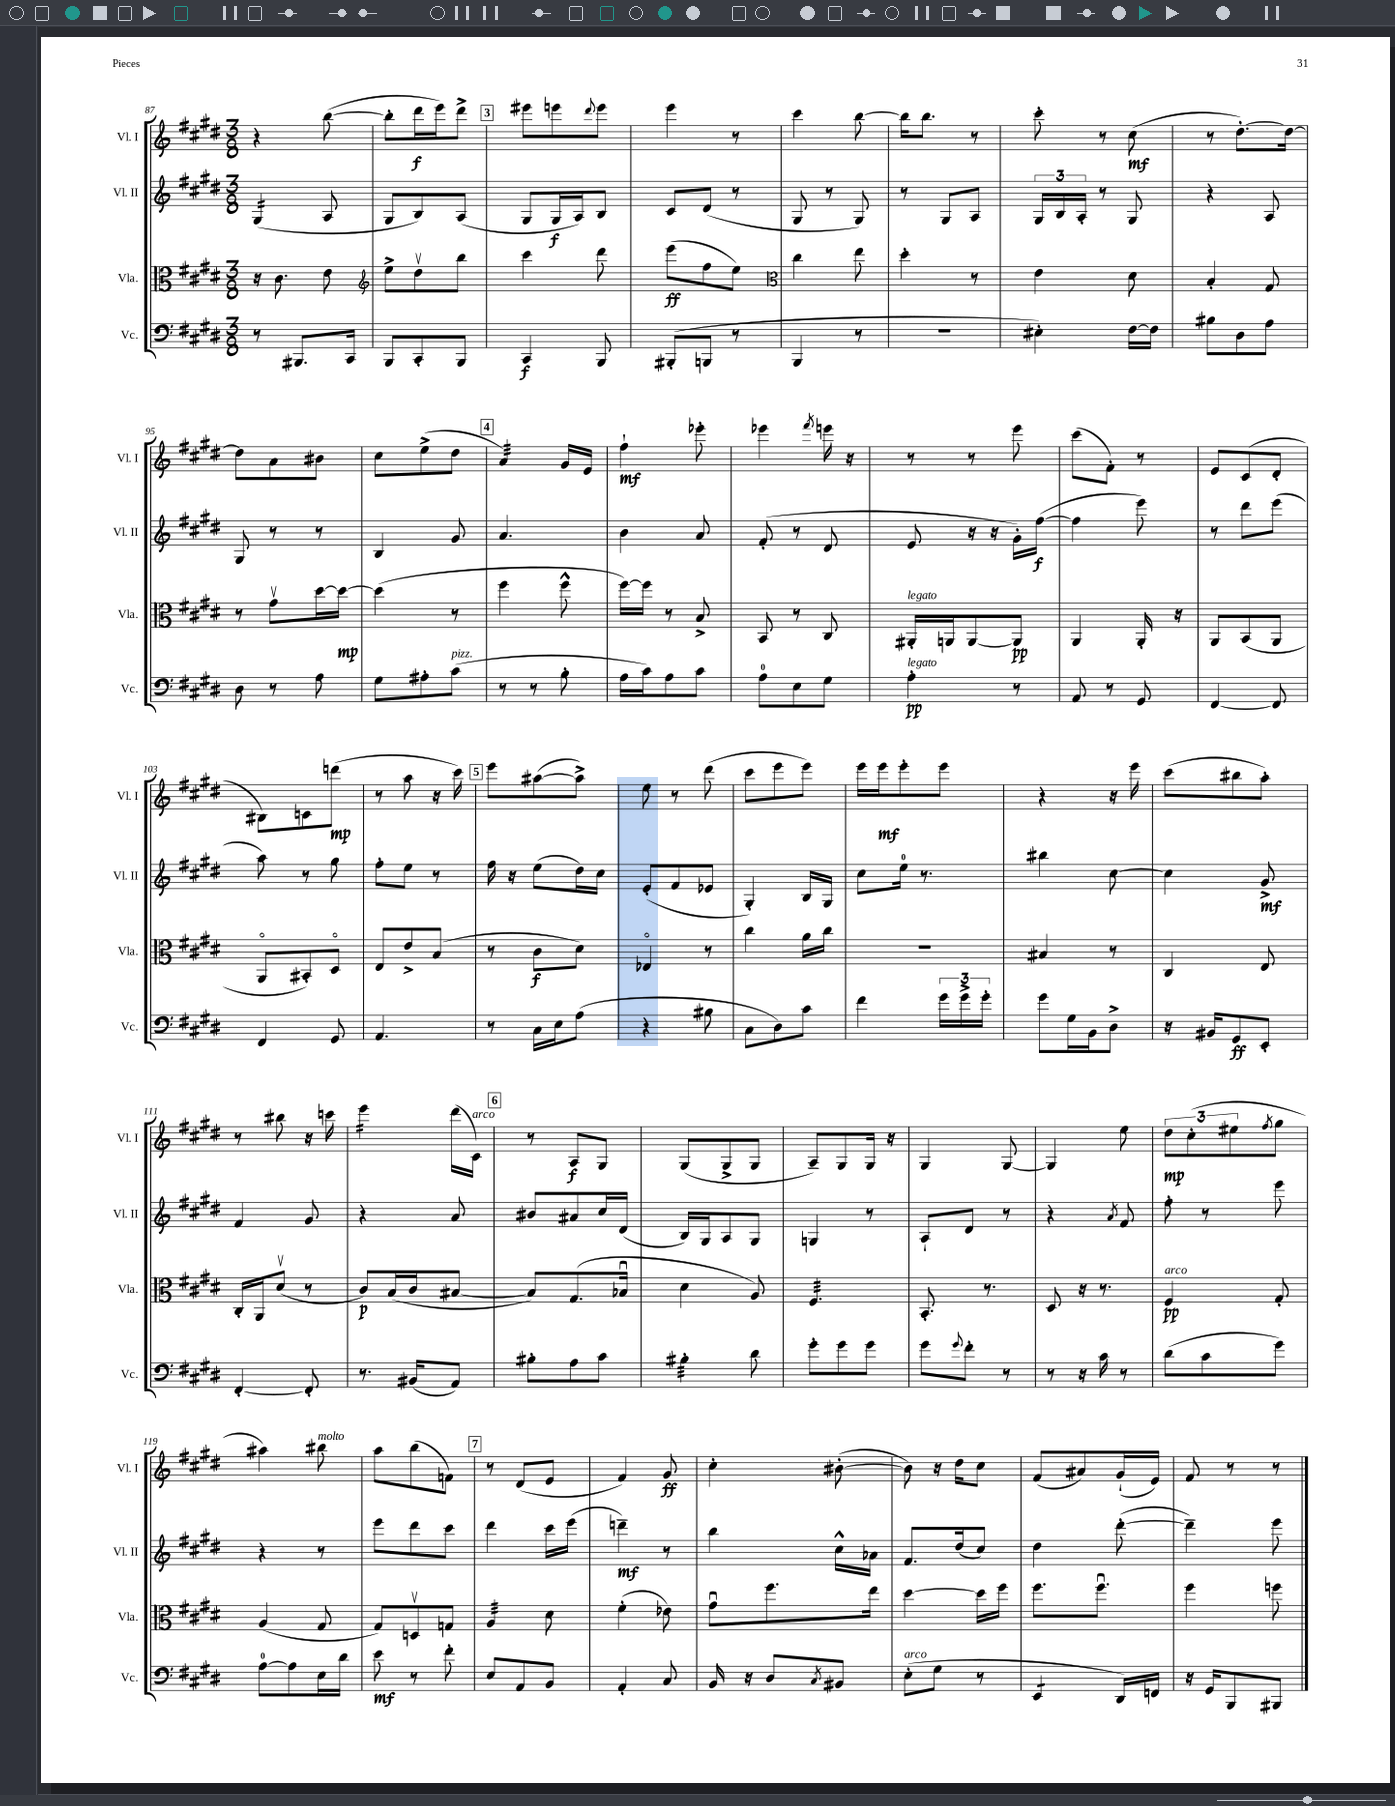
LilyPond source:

<<
\new StaffGroup <<
\new Staff = "s0" \with { instrumentName = "Vl. I" shortInstrumentName = "Vl. I" } {
    \clef treble \key e \major \numericTimeSignature \time 3/8
    r4 b''8~( |
    b''8-. dis'''16\f e'''16) dis'''8-> |
    \mark \markup { \box "3" } eis'''8 e'''8 \appoggiatura { dis'''8 } e'''8 |
    e'''4 r8 |
    cis'''4 b''8~ |
    b''16 b''8. r8 |
    cis'''8-. r8 cis''8\mf( |
    r8 dis''8.~-.) dis''16~ |
    dis''8 a'8 bis'8 |
    cis''8 e''8->( dis''8 |
    \mark \markup { \box "4" } a'4:32) gis'16 e'16 |
    fis''4-!\mf ees'''8-. |
    ees'''4 \acciaccatura { fis'''8 } e'''16 r16 |
    r8 r8 e'''8 |
    cis'''8( fis'8-.) r8 |
    e'8 cis'8( dis'8-. |
    bis8) c'8 d'''8\mp( |
    r8 a''8 r16 cis'''16) |
    \mark \markup { \box "5" } e'''8 ais''8~( ais''8->) |
    e''8 r8 dis'''8( |
    cis'''8 e'''8 e'''8) |
    e'''16 e'''16\mf e'''8-. e'''8 |
    r4 r16 e'''16 |
    cis'''8( bis''8 a''8-.) |
    r8 bis''8 r16 c'''16 |
    e'''4:16 dis'''16( cis'16^\markup { \italic "arco" }) |
    \mark \markup { \box "6" } r8 a8\f gis8 |
    gis8( gis8-> gis8 |
    a8--) gis8 gis16 r16 |
    gis4 gis8~ |
    gis4 e''8 |
    \tuplet 3/2 { dis''8\mp cis''8-.( eis''8 } \acciaccatura { fis''8 } gis''8 |
    ais''4) bis''8^\markup { \italic "molto" } |
    a''8 b''8( f'8) |
    \mark \markup { \box "7" } r8 dis'8( e'8 |
    fis'4) gis'8\ff |
    cis''4-. bis'8~-.( |
    bis'8) r16 dis''16 cis''8 |
    fis'8( ais'8) gis'16-!( e'16) |
    fis'8 r8 r8 \bar "|." |
}
\new Staff = "s1" \with { instrumentName = "Vl. II" shortInstrumentName = "Vl. II" } {
    \clef treble \key e \major \numericTimeSignature \time 3/8
    gis4:16( a8 |
    gis8 b8) a8( |
    \mark \markup { \box "3" } gis8 gis16\f a16) b8 |
    cis'8 dis'8( r8 |
    gis8 r8 gis8) |
    r8 gis8 a8 |
    \tuplet 3/2 { gis16 b16 a16-. } r8 gis8 |
    r4 a8 |
    gis8 r8 r8 |
    b4 gis'8 |
    \mark \markup { \box "4" } a'4. |
    b'4 a'8 |
    fis'8-.( r8 dis'8 |
    e'8 r16 r16 gis'16-.) fis''16~\f( |
    fis''4 e'''8) |
    r8 dis'''8 e'''8( |
    a''8) r8 gis''8 |
    fis''8-. e''8 r8 |
    \mark \markup { \box "5" } fis''16 r16 e''8( dis''16) cis''16 |
    e'8-.( fis'8 ees'8 |
    gis4-.) b16 gis16 |
    cis''8 e''16-0 r8. |
    bis''4 cis''8~ |
    cis''4 gis'8->\mf |
    fis'4 gis'8 |
    r4 a'8 |
    \mark \markup { \box "6" } bis'8 ais'8 cis''16 dis'16( |
    b16) gis16 a8 gis8 |
    g4 r8 |
    a8-! dis'8 r8 |
    r4 \acciaccatura { a'8 } fis'8 |
    fis''8-. r8 e'''8 |
    r4 r8 |
    e'''8 dis'''8 cis'''8 |
    \mark \markup { \box "7" } dis'''4 cis'''16 e'''16( |
    d'''4--\mf) r8 |
    b''4 cis''16-^ aes'16 |
    fis'8. dis''16( cis''8) |
    dis''4 dis'''8~-.( |
    dis'''4--) e'''8 \bar "|." |
}
\new Staff = "s2" \with { instrumentName = "Vla." shortInstrumentName = "Vla." } {
    \clef alto \key e \major \numericTimeSignature \time 3/8
    r16 cis'8. e'8 |
    \clef treble e''8-> dis''8\upbow b''8 |
    \mark \markup { \box "3" } cis'''4 dis'''8 |
    e'''8\ff( fis''8 e''8) |
    \clef alto cis''4 e''8 |
    dis''4-. r8 |
    e'4 dis'8 |
    b4-. gis8 |
    r8 gis'8\upbow dis''16~ dis''16~\mp |
    dis''4( r8 |
    \mark \markup { \box "4" } fis''4 fis''8-^ |
    fis''16~) fis''16 r8 b8-> |
    b,8 r8 cis8 |
    ais,16-.^\markup { \italic "legato" } a,16 a,8~ a,8\pp |
    a,4 a,16-. r16 |
    a,8 b,8( a,8 |
    a,8\flageolet bis,8-.) dis8\flageolet |
    e8 e'8-> b8( |
    \mark \markup { \box "5" } r8 cis'8\f dis'8) |
    ees4\flageolet r8 |
    cis''4 a'16 cis''16 |
    R4. |
    bis4 r8 |
    cis4 e8 |
    cis16-. a,16 dis'8\upbow( r8 |
    cis'8\p) b16( cis'16 bis8~ |
    \mark \markup { \box "6" } bis8) gis8.( bes16\downbow |
    dis'4 a8) |
    fis4.:32 |
    b,8.-. r8. |
    dis8 r16 r8. |
    fis4\pp^\markup { \italic "arco" } gis8-. |
    a4( gis8 |
    gis8) d8\upbow g8 |
    \mark \markup { \box "7" } a4:32 dis'8 |
    fis'4-.( ees'8) |
    gis'8\downbow fis''8. e''16 |
    dis''4~ dis''16 fis''16 |
    fis''8. fis''8.\downbow |
    fis''4 f''8 \bar "|." |
}
\new Staff = "s3" \with { instrumentName = "Vc." shortInstrumentName = "Vc." } {
    \clef bass \key e \major \numericTimeSignature \time 3/8
    r8 bis,,8. cis,16 |
    b,,8 cis,8-. b,,8 |
    \mark \markup { \box "3" } cis,4\f b,,8 |
    bis,,8-.( b,,8 r8 |
    b,,4 r8 |
    R4. |
    eis4-.) fis16~ fis16 |
    bis8 dis8 a8 |
    dis8 r8 a8 |
    gis8 ais8-. cis'8^\markup { \italic "pizz." }( |
    \mark \markup { \box "4" } r8 r8 b8-. |
    a16 cis'16) a8 cis'8 |
    a8-0 e8 gis8 |
    a4-.\pp^\markup { \italic "legato" } r8 |
    a,8 r8 gis,8 |
    fis,4~ fis,8 |
    fis,4 gis,8 |
    a,4. |
    \mark \markup { \box "5" } r8 cis16 e16 a8( |
    r4 bis8 |
    cis8 dis8) cis'8 |
    fis'4 \tuplet 3/2 { gis'16 gis'16-> gis'16-. } |
    gis'8 gis16 b,16 dis8-> |
    r16 bis,16 gis,8\ff e,8-. |
    fis,4~-. fis,8-. |
    r8. bis,16( a,8) |
    \mark \markup { \box "6" } bis8-. a8 cis'8 |
    bis4:32-. dis'8 |
    gis'8-. gis'8 gis'8 |
    gis'8 \appoggiatura { gis'8 } fis'8-. r8 |
    r8 r16 cis'16 r8 |
    dis'8( cis'8 gis'8) |
    a8-0~ a8 e16 dis'16 |
    e'8\mf r8 fis'8-. |
    \mark \markup { \box "7" } e8 a,8 b,8 |
    a,4-. cis8 |
    b,16 r16 dis8 \acciaccatura { cis8 } bis,8 |
    e8-.^\markup { \italic "arco" }( gis8 r8 |
    e,4:8 dis,16) f,16 |
    r16 gis,16 b,,8 bis,,8 \bar "|." |
}
>>
>>
\layout { \context { \Score currentBarNumber = #87 } }
